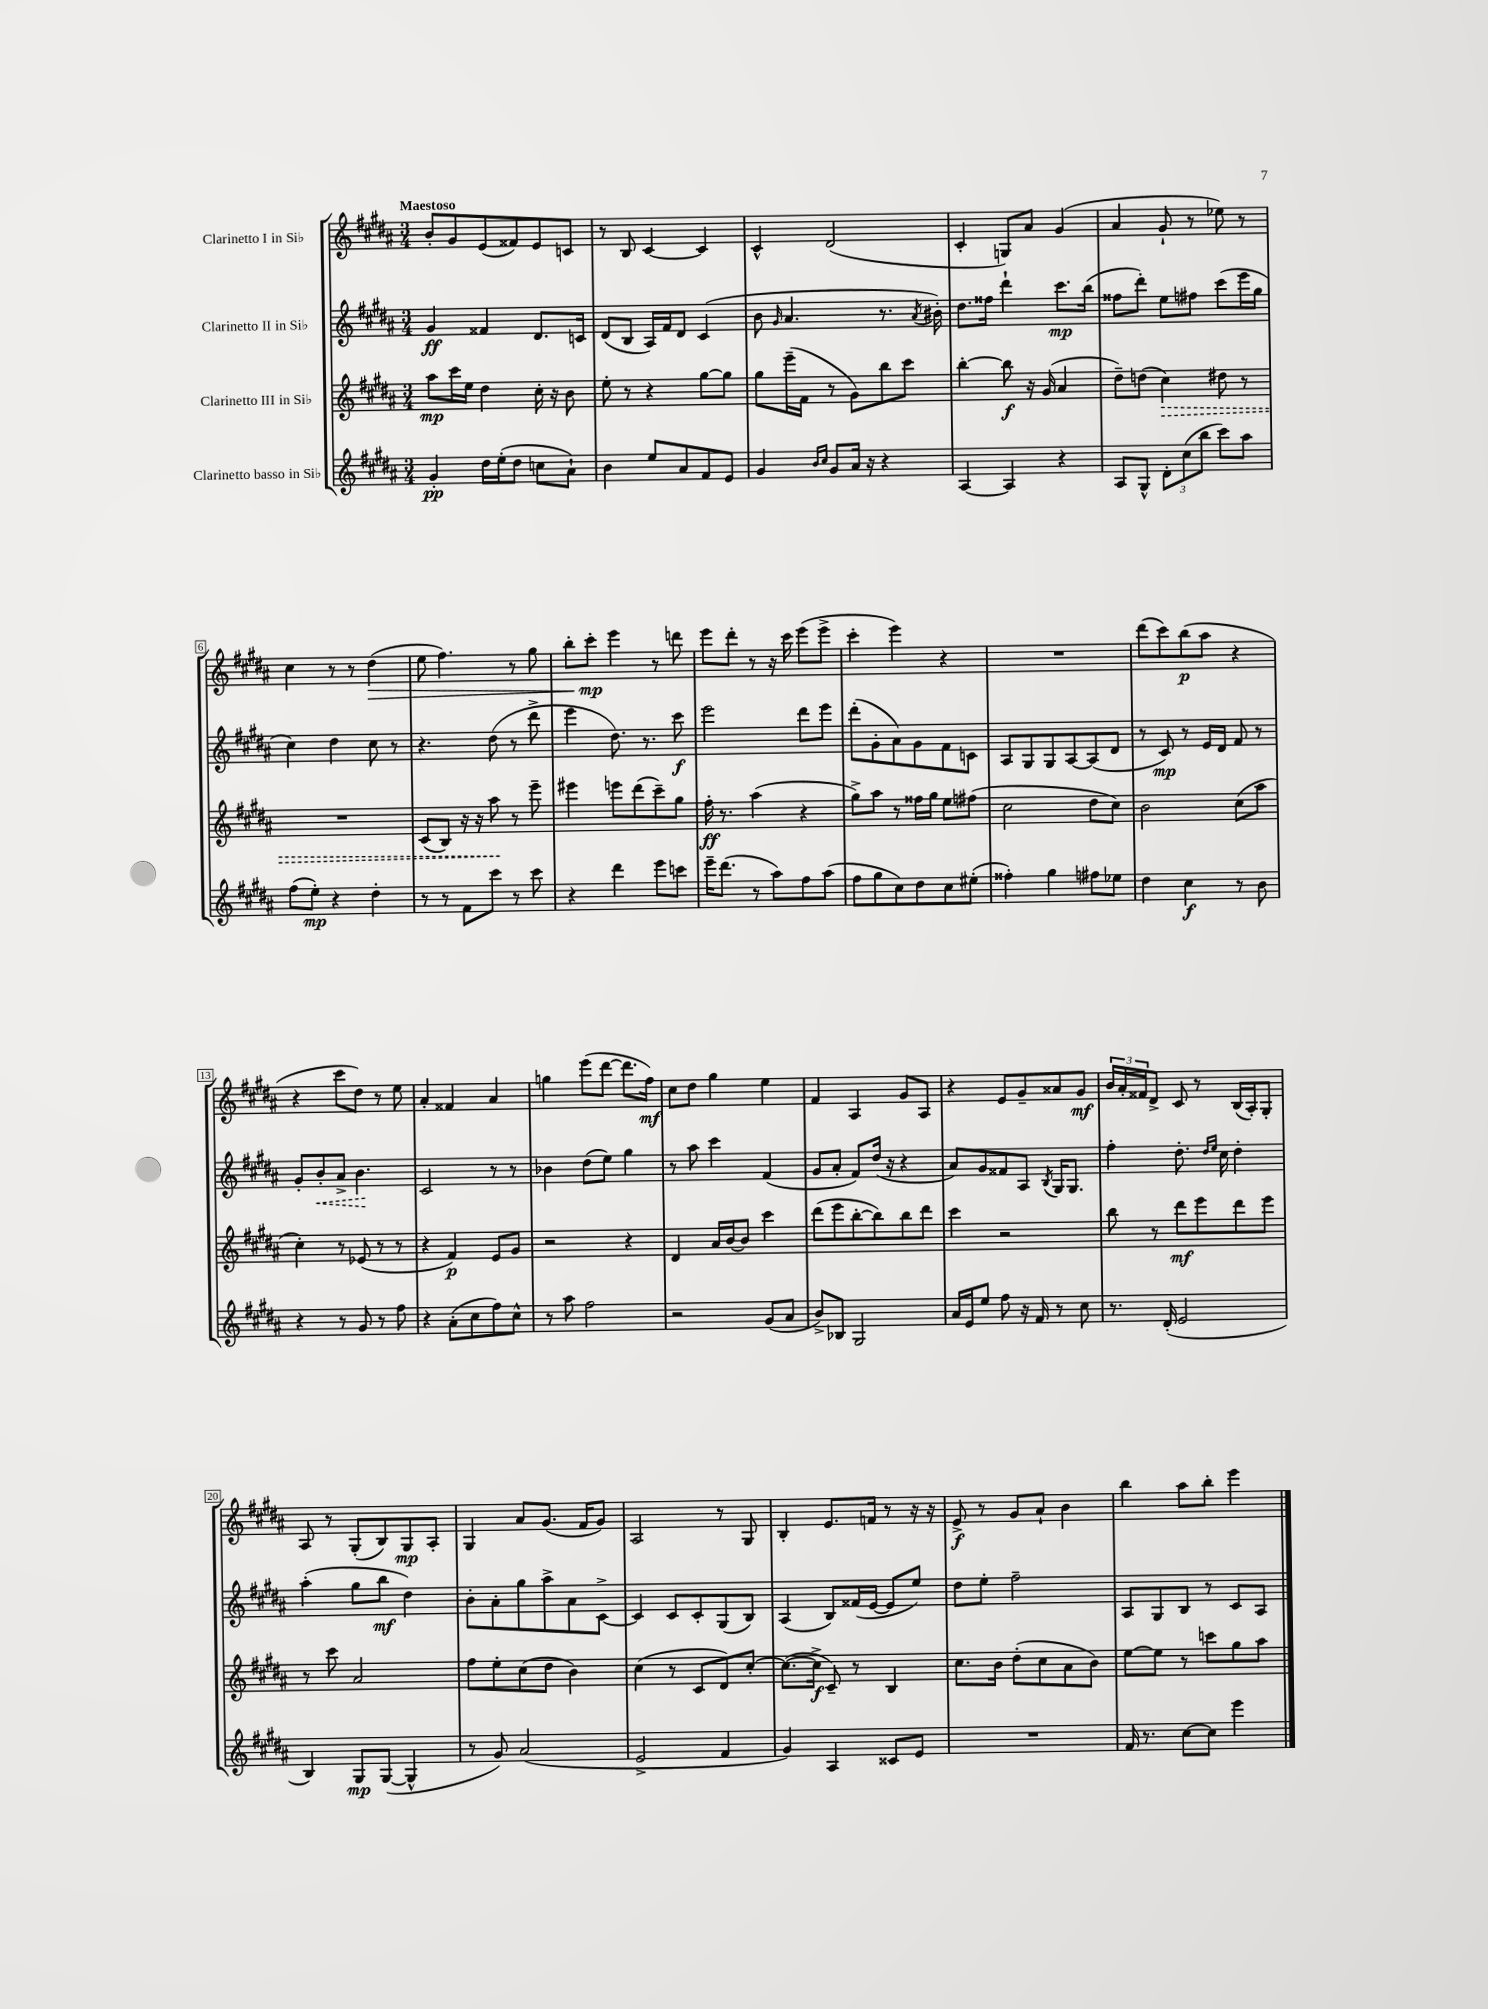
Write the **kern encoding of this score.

**kern	**kern	**kern	**kern
*staff4	*staff3	*staff2	*staff1
*clefG2	*clefG2	*clefG2	*clefG2
*k[f#c#g#d#a#]	*k[f#c#g#d#a#]	*k[f#c#g#d#a#]	*k[f#c#g#d#a#]
*M3/4	*M3/4	*M3/4	*M3/4
4g#'	8aa#	4g#	8b'
.	16ccc#	.	8g#
.	16ee	.	.
16dd#	4dd#	4f##	(8e
(16ee'	.	.	.
8dd#	.	.	8f##)
8cc	16cc#'	8.d#	8e
.	16r	.	.
8a#`)	8b	.	8c
.	.	16c	.
=	=	=	=
4b	8ee'	(8d#	8r
.	8r	8B	8B
8ee	4r	16A#)	[4c#
.	.	16f#	.
8a#	.	8d#	.
8f#	[8gg#	(4c#	4c#]
8e	8gg#]	.	.
=	=	=	=
4g#	8gg#	8b	4c#^^
.	.	16qqg#	.
.	(16eee~	4.a#	.
.	16f#	.	.
16qqb	.	.	.
16qqcc#	.	.	.
8g#	8r	.	(2d#
16a#	8g#)	.	.
16r	.	.	.
4r	8bb	8.r	.
.	8ccc#	.	.
.	.	8qa#	.
.	.	16b#')	.
=	=	=	=
[4A#	[4bb'	8.dd#	4c#'
.	.	16ff##	.
4A#]	8bb]	4ddd#`	8G)
.	16r	.	8a#
.	(16g#	.	.
4r	4a#	8.ccc#	(4g#
.	.	(16bb	.
=	=	=	=
8A#	8dd#~)	8ff##	4a#
8G#^^	(8dd	8ddd#')	.
12d#'	4cc#)	8ee	8g#`
(12cc#	.	.	.
.	.	8ff#	8r
12bb	.	.	.
8ccc#)	8dd#	(8ccc#	8ee-)
8aa#	8r	16eee	8r
.	.	16gg#	.
=	=	=	=
(8ff#	2.r	4cc#)	4cc#
8ee')	.	.	.
4r	.	4dd#	8r
.	.	.	8r
4dd#'	.	8cc#	(4dd#
.	.	8r	.
=	=	=	=
8r	(8c#	4.r	8ee
8r	8B)	.	4.ff#)
8f#	16r	.	.
.	16r	.	.
8ccc#	8aa#	(8dd#	.
8r	8r	8r	8r
8ccc#	8eee~	8ddd#^	8gg#
=	=	=	=
4r	4eee#	4eee	8bb'
.	.	.	8ccc#'
4ddd#	8eee	8.dd#)	4eee
.	(8ddd#	.	.
.	.	8.r	.
8eee	8ccc#~)	.	8r
8ccc	8gg#	8ccc#	8ddd
=	=	=	=
16eee~	16ff#'	2eee	8eee
(8.ddd#	8.r	.	.
.	.	.	8ddd#'
8r	(4aa#	.	8r
8aa#)	.	.	16r
.	.	.	16ccc#
8ff#	4r	8ddd#	(8eee
(8aa#	.	8eee	8eee^
=	=	=	=
8ff#	8gg#^)	(8ddd#'	4ccc#'
8gg#	8aa#	8g#'	.
8cc#)	8r	8a#)	4eee)
8dd#	16ff##	8g#	.
.	16gg#	.	.
8cc#	8ee	8f#	4r
(8ee#'	(8ff#	8c	.
=	=	=	=
4ff##')	2cc#	8A#	2.r
.	.	8G#	.
4gg#	.	8G#	.
.	.	[8A#	.
8ff#	8dd#	(8A#]	.
8ee-	8cc#)	8d#	.
=	=	=	=
4dd#	2b	8r	(8ddd#
.	.	8c#)	8ccc#)
4cc#	.	8r	(8bb
.	.	16e	8aa#
.	.	16d#	.
8r	(8cc#	8f#	4r
8b	8aa#	8r	.
=	=	=	=
4r	4cc#')	8g#'	4r
.	.	8b'	.
8r	8r	8a#^	8ccc#
8g#	(8e-	4.b	8dd#)
8r	8r	.	8r
8ff#	8r	.	8ee
=	=	=	=
4r	4r	2c#	4a#'
(8a#'	4f#)	.	4f##
8cc#	.	.	.
8ff#)	8e	8r	4a#
8cc#^^	8g#	8r	.
=	=	=	=
8r	2r	4b-	4gg
8aa#	.	.	.
2ff#	.	(8dd#	(8eee
.	.	8ee)	[8ddd#
.	4r	4gg#	8.ddd#]
.	.	.	16ff#)
=	=	=	=
2r	4d#	8r	8cc#
.	.	8aa#	8dd#
.	16a#	4ccc#	4gg#
.	[16b	.	.
.	8b]	.	.
(8g#	4ccc#	(4f#	4ee
8a#	.	.	.
=	=	=	=
8b^)	(8ddd#	8g#	4f#
8B-	8eee	8a#'	.
2G#	[8bb'	8f#)	4A#
.	8bb])	(16dd#	.
.	.	16r	.
.	8bb	4r	8g#
.	8ddd#	.	8A#
=	=	=	=
16a#	4ccc#	8a#)	4r
16e	.	.	.
8ee	.	8g#	.
8ff#	2r	8f##	8e
16r	.	8A#	8g#~
16f#	.	.	.
.	.	8qB	.
8r	.	16G#	8a##
.	.	8.G#	.
8cc#	.	.	8g#
=	=	=	=
8.r	8bb	4ff#'	24b
.	.	.	24a#'
.	.	.	24f##
.	8r	.	8d#^
(16d#'	.	.	.
2e	8ddd#	8.dd#'	8c#
.	8eee	.	8r
.	.	16qqdd#	.
.	.	16qqee	.
.	.	16cc#	.
.	8ddd#	4dd#'	(16B
.	.	.	16A#')
.	8eee	.	8G#'
=	=	=	=
4B)	8r	(4aa#'	8A#
.	8ccc#	.	8r
8G#	2a#	8gg#	(8G#'
([8G#	.	8bb	8B)
4G#^^]	.	4dd#)	8G#
.	.	.	8A#'
=	=	=	=
8r	8ff#	8b'	4G#
8g#)	8ee'	8a#'	.
(2a#	(8cc#	8gg#	8a#
.	8dd#	8aa#^	(8.g#
.	4b)	8a#	.
.	.	.	16f#
.	.	[8c#^	8g#)
=	=	=	=
2e^	(4cc#	4c#]	2A#
.	8r	8c#	.
.	8c#	8c#'	.
4f#	8d#)	(8G#	8r
.	[8cc#'	8B)	8G#
=	=	=	=
4g#)	(8.cc#_	(4A#	4B'
.	16cc#^]	.	.
4A#	8c#~)	8B)	8.e
.	8r	(16f##	.
.	.	[16e	16f
8c##	4B	8e]	8r
8e	.	8ee)	16r
.	.	.	16r
=	=	=	=
2.r	8.cc#	8dd#	8e^
.	.	8ee'	8r
.	16b	.	.
.	(8dd#'	2ff#~	8g#
.	8cc#	.	8a#`
.	8a#	.	4b
.	8b)	.	.
=	=	=	=
16f#	[8ee	8A#	4bb
8.r	.	.	.
.	8ee]	8G#	.
[8cc#	8r	8B	8aa#
8cc#]	8ccc	8r	8bb'
4eee	8gg#	8c#	4eee
.	8aa#	8A#	.
==	==	==	==
*-	*-	*-	*-
